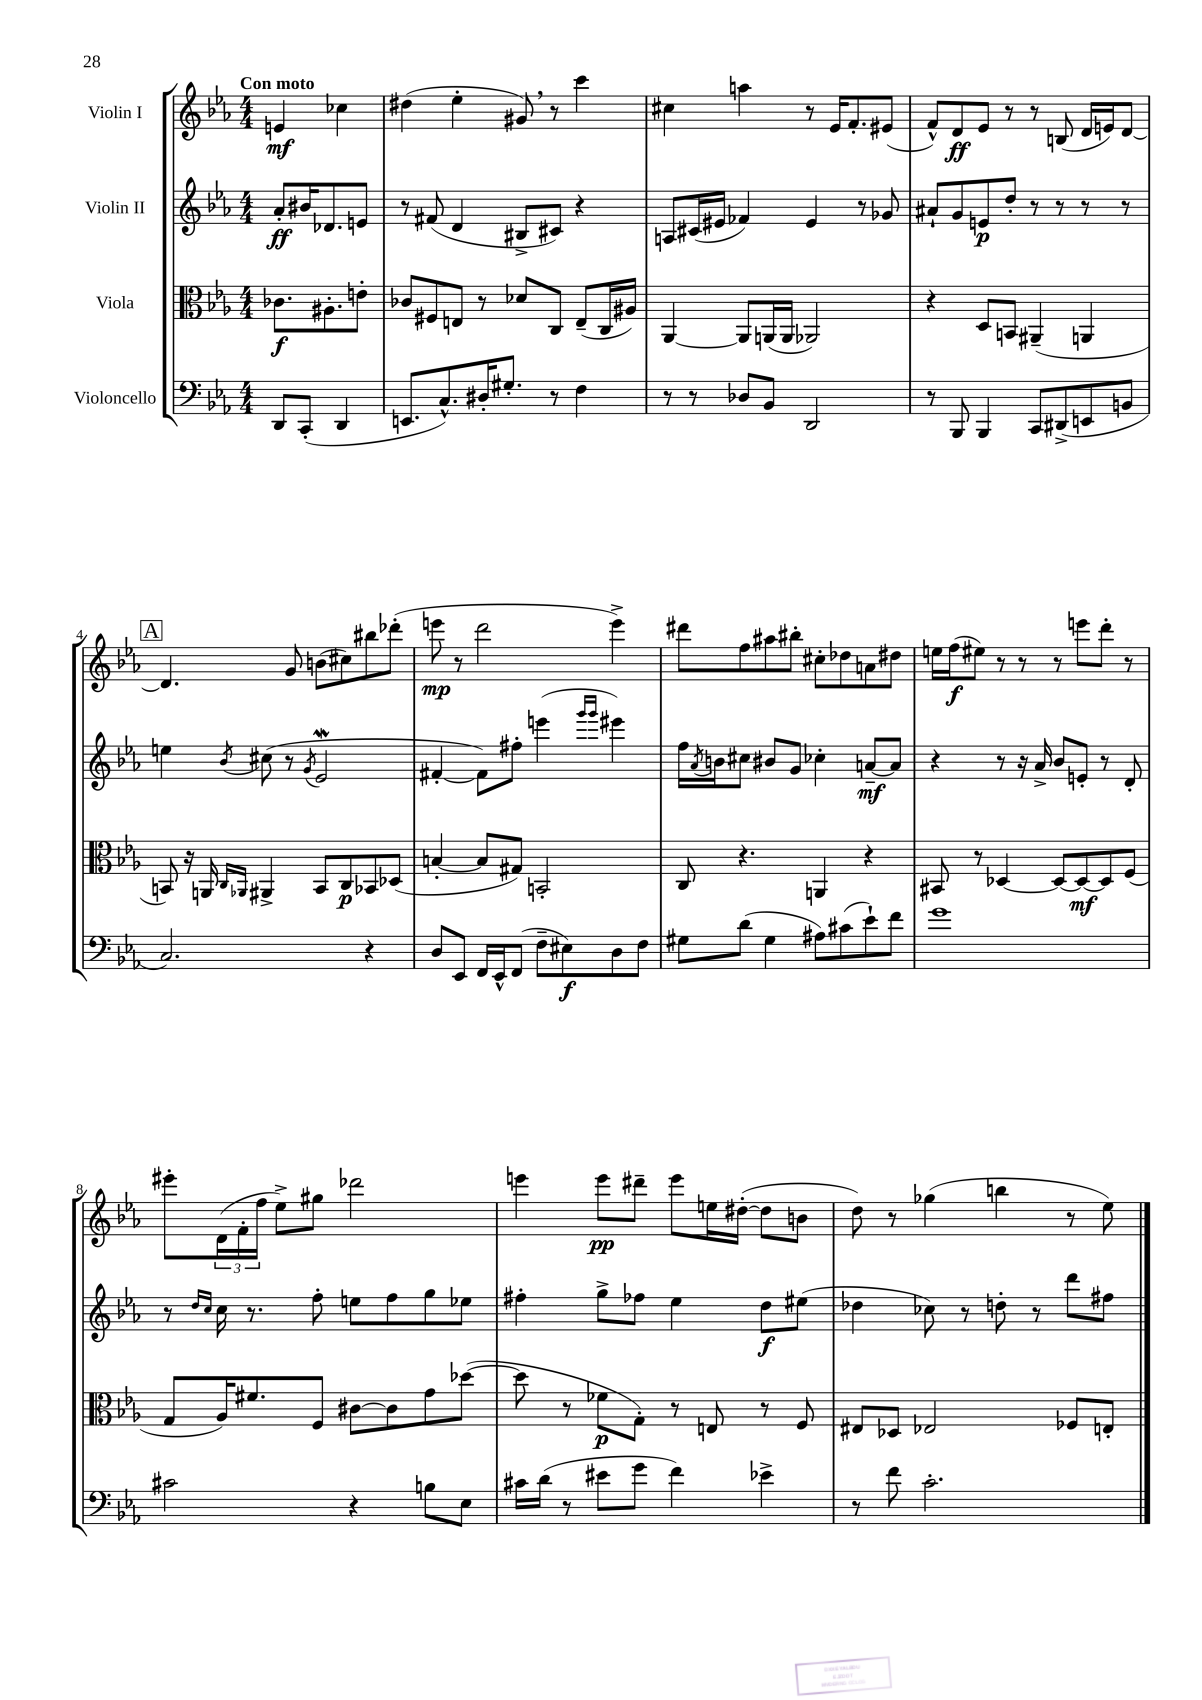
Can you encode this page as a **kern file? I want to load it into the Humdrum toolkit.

**kern	**dynam	**kern	**dynam	**kern	**dynam	**kern	**dynam
*part4	*part4	*part3	*part3	*part2	*part2	*part1	*part1
*staff4	*staff4	*staff3	*staff3	*staff2	*staff2	*staff1	*staff1
*I"Violoncello	*	*I"Viola	*	*I"Violin II	*	*I"Violin I	*
*clefF4	*	*clefC3	*	*clefG2	*	*clefG2	*
*k[b-e-a-]	*	*k[b-e-a-]	*	*k[b-e-a-]	*	*k[b-e-a-]	*
*M4/4	*	*M4/4	*	*M4/4	*	*M4/4	*
=	=	=	=	=	=	=	=
!	!	!	!	!	!	!LO:TX:a:B:t=Con moto	!
8DD/L	.	8.c-X\L	f	8a-'/L	ff	4en/	mf
(8CC'/J	.	.	.	16b#X/K	.	.	.
.	.	8.A#X'\	.	8.d-X/	.	.	.
4DD/	.	.	.	.	.	4cc-X\	.
.	.	8en'\J	.	8en/J	.	.	.
=1	=1	=1	=1	=1	=1	=1	=1
8.EEn/L	.	8c-X/L	.	8r	.	(4dd#X\	.
.	.	8F#X/	.	(8f#X/	.	.	.
8.C^^/)	.	.	.	.	.	.	.
.	.	8En/J	.	4d/	.	4ee-'\	.
16D#X'/K	.	8r	.	.	.	.	.
8.G#X'/J	.	.	.	.	.	.	.
.	.	8d-X/L	.	8B#X^/L	.	8g#X,/)	.
8r	.	8C/J	.	8c#X/J)	.	8r	.
4F\	.	(8E~/L	.	4r	.	4ccc\	.
.	.	16C/L	.	.	.	.	.
.	.	16A#X/JJ)	.	.	.	.	.
=2	=2	=2	=2	=2	=2	=2	=2
8r	.	[4AA-/	.	8An/L	.	4cc#X\	.
8r	.	.	.	(16c#X/L	.	.	.
.	.	.	.	16e#X/JJ	.	.	.
8D-X/L	.	8AA-/L]	.	4f-X/)	.	4aan\	.
8BB-/J	.	(16AAn/L	.	.	.	.	.
.	.	16AA/JJ	.	.	.	.	.
2DD/	.	2AA-X/)	.	4e#/	.	8r	.
.	.	.	.	.	.	16e-/KL	.
.	.	.	.	.	.	8.f'/	.
.	.	.	.	8r	.	.	.
.	.	.	.	8g-X/	.	(8e#X/J	.
=3	=3	=3	=3	=3	=3	=3	=3
8r	.	4r	.	8a#X`/L	.	8f^^/L)	.
8BBB-/	.	.	.	8g/	.	8d/	ff
4BBB-/	.	8D/L	.	8en/	p	8e-/J	.
.	.	8BBn/J	.	8dd'/J	.	8r	.
8CC/L	.	(4AA#X~/	.	8r	.	8r	.
(8DD#X^/	.	.	.	8r	.	(8Bn/	.
8EEn/	.	4AAn/	.	8r	.	16d/LL	.
.	.	.	.	.	.	16en/J)	.
8BBn/J	.	.	.	8r	.	[8d/J	.
!!LO:LB:g=z
!!LO:REH:place=s1:t=A
=4	=4	=4	=4	=4	=4	=4	=4
2.C/)	.	8BBn/)	.	4een\	.	4.d/]	.
.	.	16r	.	.	.	.	.
.	.	16AAn/	.	.	.	.	.
.	.	16qqC/LL	.	.	.	.	.
.	.	16qqAA-X/JJ	.	8qb-/	.	.	.
.	.	4AA#X^/	.	(8cc#X\	.	.	.
.	.	.	.	8r	.	8g/	.
.	.	.	.	8qg/	.	.	.
.	.	8BB/L	.	2e-w/	.	(8bn\L	.
.	.	8C/	p	.	.	8cc#X\)	.
4r	.	8BB-X/	.	.	.	8bb#X\	.
.	.	(8D-X/J	.	.	.	(8ddd-X'\J	.
=5	=5	=5	=5	=5	=5	=5	=5
8D/L	.	[4Bn'/	.	[4f#X'/	.	8eeen\	mp
8EE-/J	.	.	.	.	.	8r	.
16FF/LL	.	8B/L]	.	8f#\L])	.	2ddd\	.
16EE-^^/J	.	.	.	.	.	.	.
(8FF/J	.	8G#X/J)	.	8ff#X'\J	.	.	.
8F~\L	.	2BBn'/	.	(4eeen\	.	.	.
8E#X\)	f	.	.	.	.	.	.
.	.	.	.	16qqggg/LL	.	.	.
.	.	.	.	16qqggg/JJ	.	.	.
8D\	.	.	.	4eee#X\)	.	4eee^\)	.
8F\J	.	.	.	.	.	.	.
=6	=6	=6	=6	=6	=6	=6	=6
8G#X\L	.	8C/	.	16ff\LL	.	8ddd#X\L	.
.	.	.	.	8qa-/	.	.	.
.	.	.	.	16bn\J	.	.	.
(8d\J	.	4.r	.	8cc#X\J	.	8ff\	.
4G#\	.	.	.	8b#X/L	.	8aa#X\	.
.	.	.	.	8g/J	.	8bb#X'\J	.
8A#X\L)	.	4AAn/	.	4cc-X'\	.	8cc#X'\L	.
(8c#X\	.	.	.	.	.	8dd-X\	.
8e-`\)	.	4r	.	[8an~/L	mf	8an\	.
8f\J	.	.	.	8a/J]	.	8dd#X\J	.
=7	=7	=7	=7	=7	=7	=7	=7
1g	.	8BB#X/	.	4r	.	16een\LL	.
.	.	.	.	.	.	(16ff\J	f
.	.	8r	.	.	.	8ee#X\J)	.
.	.	[4D-X/	.	8r	.	8r	.
.	.	.	.	16r	.	8r	.
.	.	.	.	16a-^/	.	.	.
.	.	8D-/L_	.	8b-/L	.	8r	.
.	.	8D-/_	mf	8en'/J	.	8eeen\L	.
.	.	8D-/]	.	8r	.	8ddd'\J	.
.	.	(8F/J	.	8d'/	.	8r	.
!!LO:LB:g=z
=8	=8	=8	=8	=8	=8	=8	=8
2c#X\	.	8G/L	.	8r	.	8eee#X'\L	.
.	.	.	.	16qqdd/LL	.	.	.
.	.	.	.	16qqcc/JJ	.	.	.
.	.	16A-/K)	.	16cc\	.	(24d\L	.
.	.	.	.	.	.	24f'\	.
.	.	8.f#X/	.	8.r	.	.	.
.	.	.	.	.	.	24ff\JJ	.
.	.	.	.	.	.	8ee-^\L)	.
.	.	8F/J	.	8ff'\	.	8gg#X\J	.
4r	.	[8c#X\L	.	8een\L	.	2ddd-X\	.
.	.	8c#\]	.	8ff\	.	.	.
8Bn\L	.	8g\	.	8gg\	.	.	.
8E-\J	.	([8dd-X\J	.	8ee-X\J	.	.	.
=9	=9	=9	=9	=9	=9	=9	=9
16c#X\LL	.	8dd-\]	.	4ff#X'\	.	4eeen\	.
(16d\JJ	.	.	.	.	.	.	.
8r	.	8r	.	.	.	.	.
8e#X\L	.	8f-X\L	p	8gg^\L	.	8eee\L	pp
8g\J	.	8G'\J)	.	8ff-X\J	.	8ddd#X~\J	.
4f\)	.	8r	.	4ee-\	.	8eee\L	.
.	.	8En/	.	.	.	16een\L	.
.	.	.	.	.	.	([16dd#X'\JJ	.
4e-X^\	.	8r	.	8dd\L	f	8dd#\L]	.
.	.	8F/	.	(8ee#X\J	.	8bn\J	.
=10	=10	=10	=10	=10	=10	=10	=10
8r	.	8E#X/L	.	4dd-X\	.	8dd\)	.
8f\	.	8D-X/J	.	.	.	8r	.
2.c'\	.	2E-X/	.	8cc-X\)	.	(4gg-X\	.
.	.	.	.	8r	.	.	.
.	.	.	.	8ddn'\	.	4bbn\	.
.	.	.	.	8r	.	.	.
.	.	8F-X/L	.	8ddd\L	.	8r	.
.	.	8En'/J	.	8ff#X\J	.	8ee-\)	.
==	==	==	==	==	==	==	==
*-	*-	*-	*-	*-	*-	*-	*-
